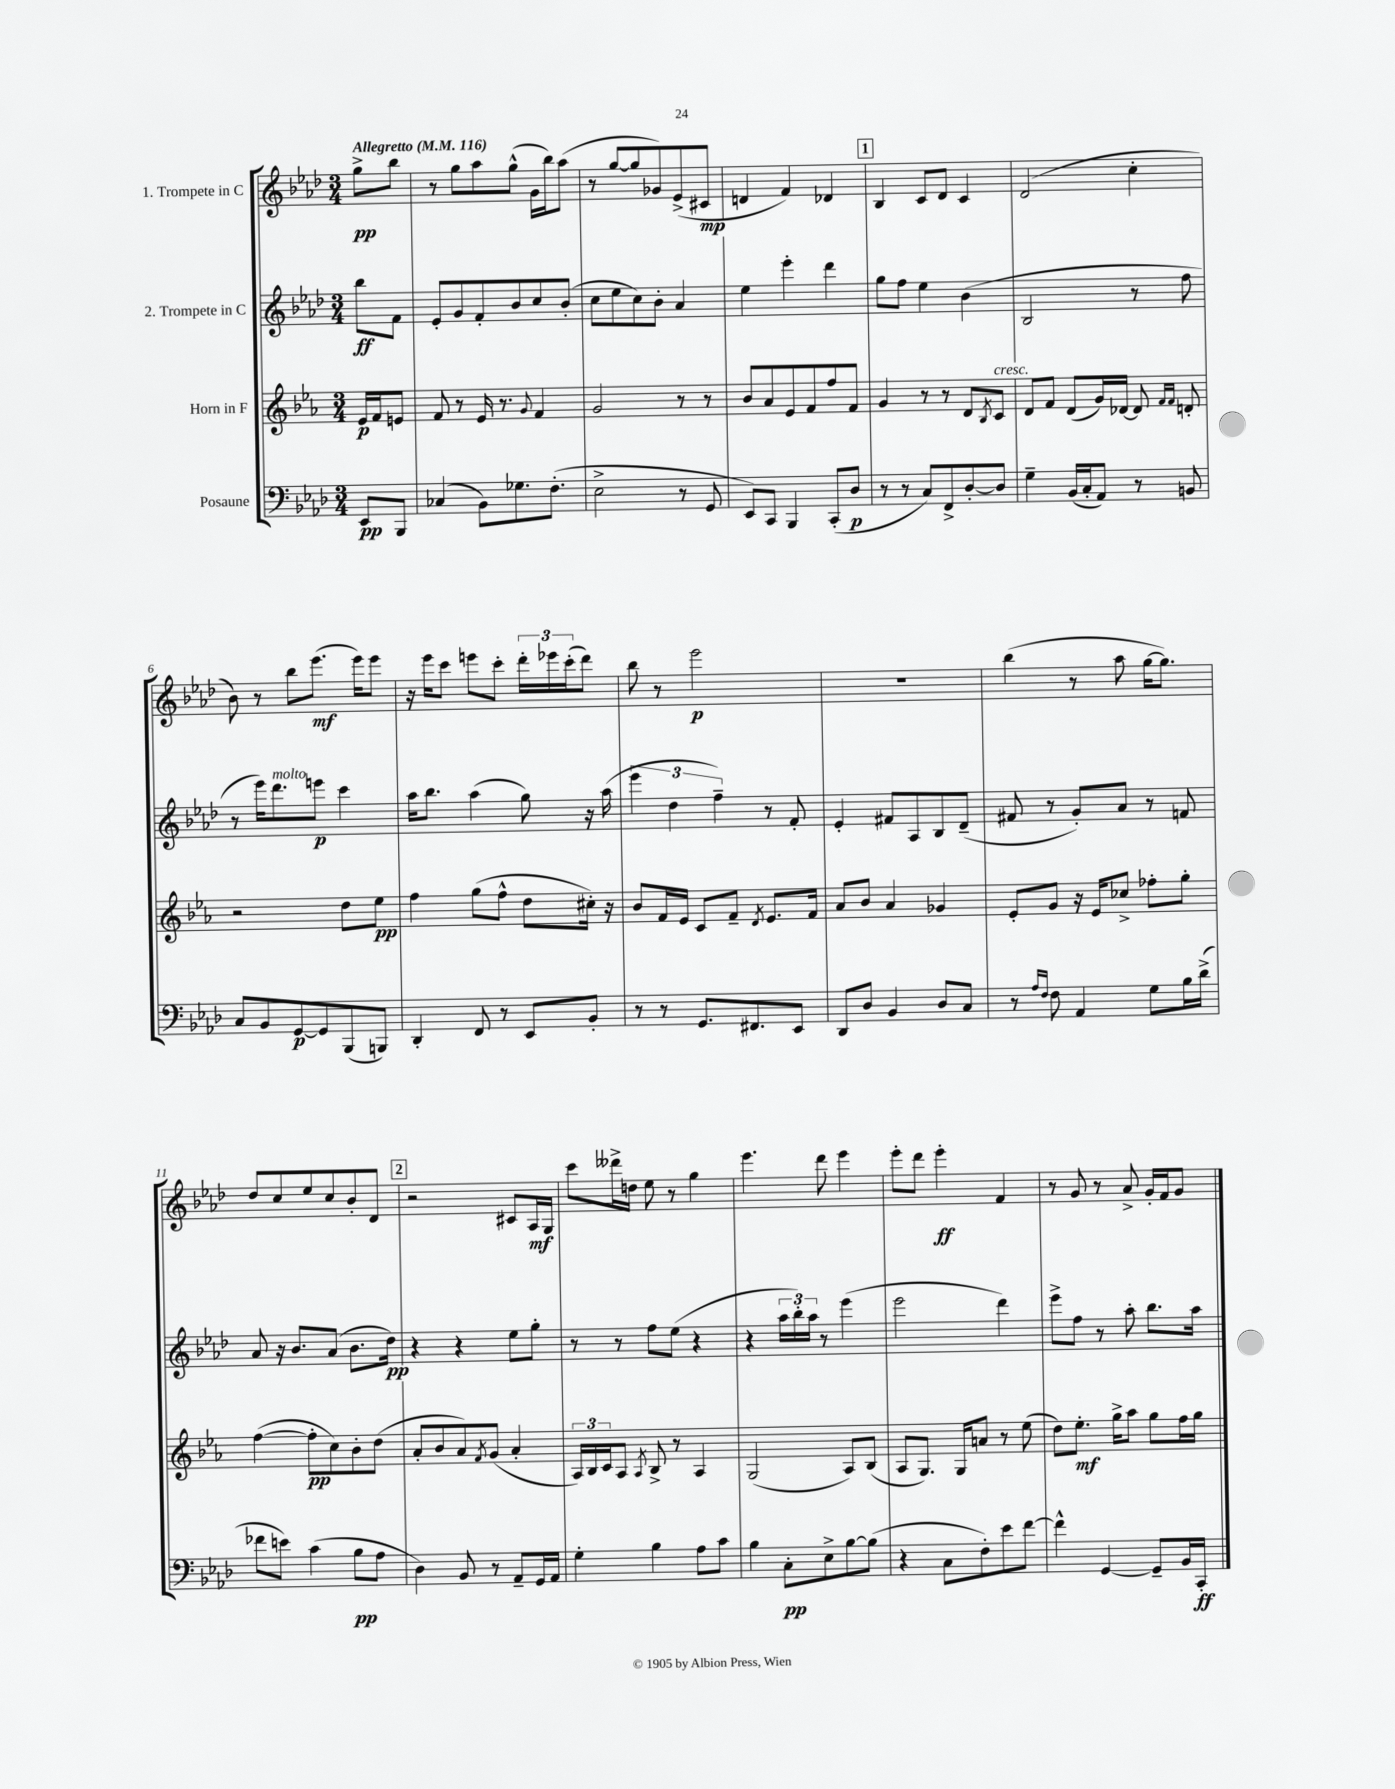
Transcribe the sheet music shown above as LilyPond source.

<<
\new StaffGroup <<
\new Staff = "s0" \with { instrumentName = "1. Trompete in C" } {
    \clef treble \key aes \major \numericTimeSignature \time 3/4 \partial 4 \tempo "Allegretto" 4 = 116
    g''8->\pp bes''8 |
    r8 g''8 aes''8 g''8-^( g'16 bes''16) aes''8( |
    r8 g''8~ g''8 ges'8) ees'8->( cis'8\mp |
    d'4 f'4) des'4 |
    \mark \markup { \box "1" } bes4 c'8 des'8 c'4 |
    des'2( c''4-. |
    bes'8) r8 bes''8 ees'''8.\mf( ees'''16) ees'''8 |
    r16 ees'''16 c'''8 e'''8 c'''8-. \tuplet 3/2 { des'''16-. ees'''16 c'''16-.( } des'''8) |
    bes''8 r8 ees'''2\p |
    R2. |
    bes''4( r8 aes''8 g''16~ g''8.) |
    des''8 c''8 ees''8 c''8 bes'8-. des'8 |
    \mark \markup { \box "2" } r2 cis'8 aes16\mf g16 |
    c'''8 deses'''16-> d''16 ees''8 r8 g''4 |
    ees'''4. des'''8 ees'''4 |
    ees'''8-. des'''8 ees'''4-.\ff f'4 |
    r8 g'8 r8 aes'8-> g'16-. f'16 g'8 \bar "|." |
}
\new Staff = "s1" \with { instrumentName = "2. Trompete in C" } {
    \clef treble \key aes \major \numericTimeSignature \time 3/4 \partial 4
    bes''8\ff f'8 |
    ees'8-. g'8 f'8-. bes'8 c''8 bes'8-.( |
    c''8 ees''8 c''8) bes'8-. aes'4 |
    ees''4 ees'''4-. des'''4 |
    \mark \markup { \box "1" } g''8 f''8 ees''4 bes'4( |
    bes2 r8 f''8 |
    r8 ees'''16) des'''8.^\markup { \italic "molto" } e'''8\p c'''4 |
    aes''16 bes''8. aes''4( g''8) r16 aes''16( |
    \tuplet 3/2 { ees'''4 des''4 f''4--) } r8 f'8-. |
    ees'4-. fis'8 aes8 bes8 des'8--( |
    fis'8 r8 g'8-.) aes'8 r8 f'8 |
    aes'8 r16 bes'8. aes'8( bes'8. des''16\pp) |
    \mark \markup { \box "2" } r4 r4 ees''8 g''8-. |
    r8 r8 f''8 ees''8( r4 |
    r4 \tuplet 3/2 { aes''16 bes''16-.) aes''16 } r8 ees'''4( |
    ees'''2 des'''4) |
    ees'''8-> f''8 r8 aes''8-. bes''8. aes''16 \bar "|." |
}
\new Staff = "s2" \with { instrumentName = "Horn in F" } {
    \clef treble \key ees \major \numericTimeSignature \time 3/4 \partial 4
    ees'16\p f'16 e'8 |
    f'8 r8 ees'16 r8. \appoggiatura { g'8 } f'4 |
    g'2 r8 r8 |
    bes'8 aes'8 ees'8 f'8 f''8 f'8 |
    \mark \markup { \box "1" } g'4 r8 r8 d'8 \acciaccatura { bes8 } c'8^\markup { \italic "cresc." } |
    d'8 f'8 d'8( g'16) des'16~ des'8 \grace { f'16 f'16 } d'8-. |
    r2 d''8 ees''8\pp |
    f''4 g''8( f''8-^ d''8 cis''16-.) r16 |
    bes'8 f'16 ees'16 c'8 f'8-- \acciaccatura { d'8 } ees'8. f'16 |
    aes'8 bes'8 aes'4 ges'4 |
    ees'8-. g'8 r16 ees'16 ces''8-> fes''8-. g''8-. |
    f''4~( f''8-.\pp c''8) bes'8-. d''8( |
    \mark \markup { \box "2" } aes'8-. bes'8 aes'8) \acciaccatura { f'8 } g'8( aes'4-. |
    \tuplet 3/2 { aes16) bes16 c'16 } aes8 \acciaccatura { aes8 } bes8-> r8 aes4 |
    g2( aes8) bes8( |
    aes8 g8.) g16 a'8 r8 ees''8( |
    d''8) ees''8.-.\mf g''16-> aes''8 g''8 f''16 g''16 \bar "|." |
}
\new Staff = "s3" \with { instrumentName = "Posaune" } {
    \clef bass \key aes \major \numericTimeSignature \time 3/4 \partial 4
    ees,8\pp bes,,8 |
    ces4( bes,8) ges8. f8.-.( |
    ees2-> r8 g,8 |
    ees,8) c,8 bes,,4 c,8-.( des8\p |
    \mark \markup { \box "1" } r8 r8 c8) f,8-> des8~-. des8 |
    g4-- bes,16( c16-. aes,8) r8 b,8 |
    c8 bes,8 g,8~\p g,8 bes,,8( b,,8) |
    des,4-. f,8 r8 ees,8 bes,8-. |
    r8 r8 g,8. fis,8. ees,8 |
    des,8 des8 bes,4 des8 c8 |
    r8 \grace { aes16 f16 } f8 aes,4 g8 bes16 des'16->( |
    fes'8 e'8) c'4( bes8\pp aes8 |
    \mark \markup { \box "2" } des4) bes,8 r8 aes,8-- g,16 aes,16 |
    g4-. bes4 aes8 c'8 |
    bes4 c8-.\pp ees8-> bes8~ bes8( |
    r4 c8 f8-.) ees'8 f'8~ |
    f'4-^ g,4~ g,8-- bes,16 c,16-.\ff \bar "|." |
}
>>
>>
